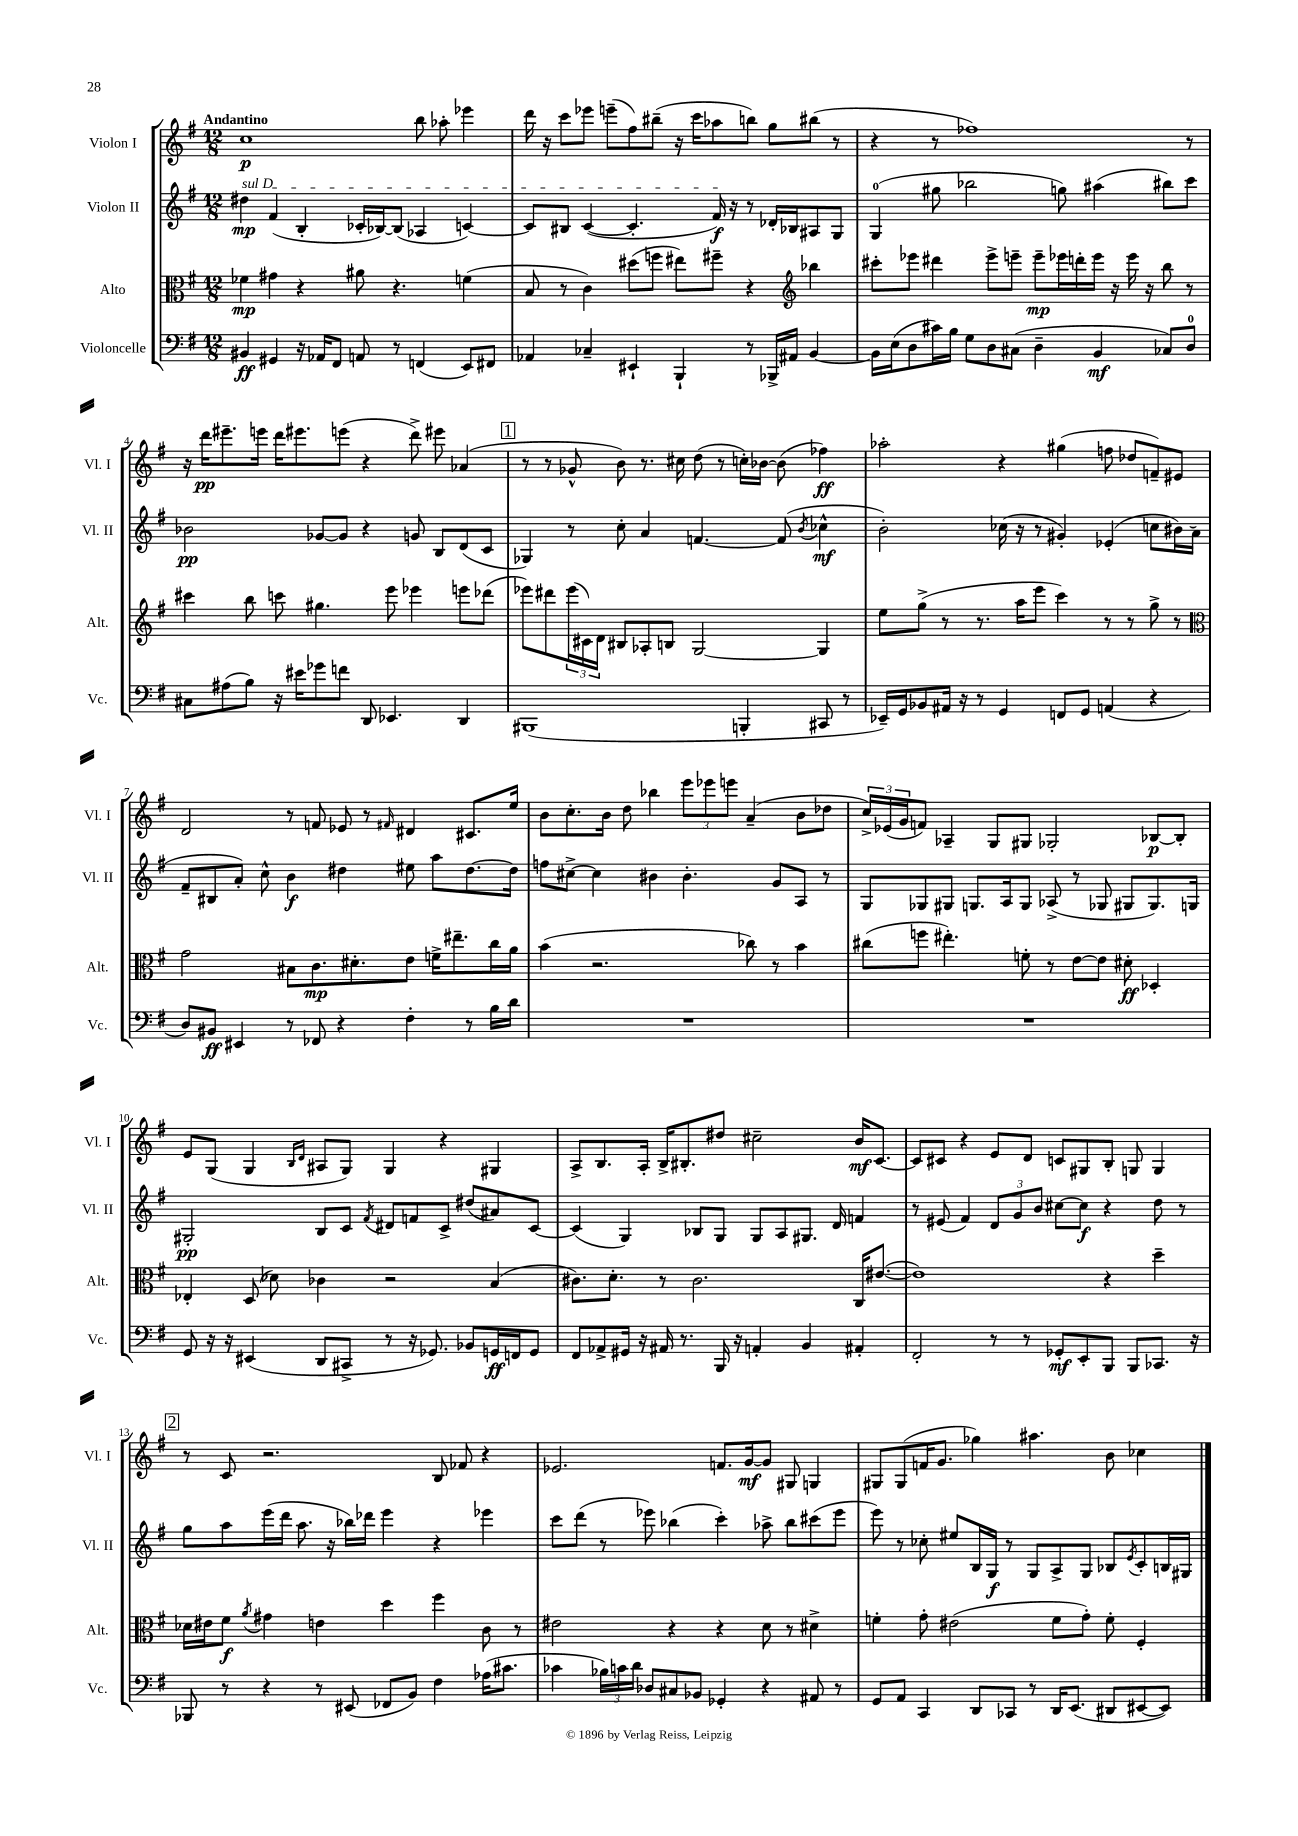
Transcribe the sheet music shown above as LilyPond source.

<<
\new StaffGroup <<
\new Staff = "s0" \with { instrumentName = "Violon I" shortInstrumentName = "Vl. I" } {
    \clef treble \key g \major \numericTimeSignature \time 12/8 \tempo "Andantino"
    c''1\p b''8 aes''8-. ees'''4 |
    d'''16 r16 c'''8 ees'''8 e'''8--( fis''8) bis''8--( r16 c'''16 aes''8 b''8) g''8 bis''8( r8 |
    r4 r8 fes''1) r8 |
    r16 d'''16\pp eis'''8.-- e'''16 d'''16 eis'''8. e'''8( r4 d'''8->) eis'''8 aes'4( |
    \mark \markup { \box "1" } r8 r8 ges'8-^ b'8) r8. cis''16 d''8( r8 c''16-.) bes'16~ bes'8( fes''4\ff) |
    aes''2-. r4 gis''4( f''8 des''8 f'8--) eis'8 |
    d'2 r8 f'8 ees'8 r8 \grace { fis'16 } dis'4 cis'8. e''16 |
    b'8 c''8.-. b'16 d''8 bes''4 \tuplet 3/2 { e'''8 ees'''8 e'''8 } a'4--( b'8 des''8 |
    \tuplet 3/2 { c''16->) ees'16( g'16 } f'8) aes4-- g8 gis8 ges2-. bes8~\p bes8-. |
    e'8 g8( g4 \grace { b16 d'16 } ais8 g8) g4 r4 gis4 |
    a8-> b8. a16-. b16-> bis8.-. dis''8 cis''2-- b'16\mf c'8.~ |
    c'8 cis'8 r4 e'8 d'8 c'8 gis8 b8-. g8 g4 |
    \mark \markup { \box "2" } r8 c'8 r2. b8 fes'8 r4 |
    ees'2. f'8. g'16~\mf g'8 gis8 g4 |
    gis8 gis8( f'16 g'8. ges''4) ais''4. b'8 ces''4 \bar "|." |
}
\new Staff = "s1" \with { instrumentName = "Violon II" shortInstrumentName = "Vl. II" } {
    \clef treble \key g \major \numericTimeSignature \time 12/8
    \once \override TextSpanner.bound-details.left.text = \markup { \italic "sul D" } dis''4\mp\startTextSpan fis'4( b4-. ces'16-. bes16~) bes8( aes4 c'4~) |
    c'8 bis8 c'4~( c'4.-. fis'16\f\stopTextSpan) r16 r8 des'16-. bes16 ais8 g8 |
    g4-0( gis''8 bes''2 g''8) ais''4( bis''8) c'''8 |
    bes'2\pp ges'8~ ges'8 r4 g'8 b8 d'8( c'8 |
    \mark \markup { \box "1" } ges4) r8 c''8-. a'4 f'4.~ f'8( \acciaccatura { b'8 } ces''4-^\mf |
    b'2-.) ces''16( r16 r8 gis'4-.) ees'4-.( c''8 bis'16) a'16( |
    fis'8-- bis8 a'8-.) c''8-^ b'4\f dis''4 eis''8 a''8 dis''8.~ dis''16 |
    f''8 cis''8~-> cis''4 bis'4 bis'4.-. g'8 a8 r8 |
    g8 ges8 gis8 g8. a16 g8 aes8->( r8 ges8 gis8 gis8.) g16 |
    gis2-.\pp b8 c'8 \acciaccatura { fis'8 } dis'8 f'8 c'8-> dis''8( ais'8) c'8~ |
    c'4( g4) bes8 g8 g8 a8 gis8. d'16 f'4 |
    r8 eis'8( fis'4) \tuplet 3/2 { d'8 g'8 b'8 } cis''8~ cis''8\f r4 d''8 r8 |
    \mark \markup { \box "2" } g''8 a''8 e'''16( d'''16 a''8. r16 bes''16) des'''16 e'''4 r4 ees'''4 |
    c'''8 d'''8( r8 ees'''8) bes''4( c'''4-.) aes''8-> bes''8 cis'''8( ees'''8 |
    e'''8) r8 ces''8-. eis''8 b16 g16\f r8 g8 a8-> g8 bes8 \acciaccatura { e'8 } c'8-. b16 gis16 \bar "|." |
}
\new Staff = "s2" \with { instrumentName = "Alto" shortInstrumentName = "Alt." } {
    \clef alto \key g \major \numericTimeSignature \time 12/8
    fes'4\mp gis'4 r4 ais'8 r4. f'4( |
    b8 r8 c'4) dis''8( f''8 eis''8) fis''8-- r4 \clef treble bes''4 |
    cis'''8-. ees'''8 dis'''4 ees'''8-> e'''8-- e'''8--\mp ees'''16 d'''16-. ees'''16 r16 ees'''16 r16 b''8 r8 |
    cis'''4 b''8 c'''8 gis''4. e'''8 ees'''4 e'''8 des'''8( |
    \mark \markup { \box "1" } ees'''8) dis'''8 \tuplet 3/2 { ees'''16( cis'16) d'16 } bis8 aes8-. b8 g2~ g4 |
    e''8 g''8->( r8 r8. a''16 e'''8 c'''4) r8 r8 g''8-> r8 |
    \clef alto g'2 bis8 c'8.\mp dis'8.-. e'8 f'16-> eis''8.-- c''16 a'16 |
    b'4( r2. ces''8) r8 b'4 |
    cis''8( f''8 eis''4.-.) f'8-. r8 e'8~ e'8 dis'8-.\ff des4-. |
    ees4-. d8( des'8) ces'4 r2 b4( |
    cis'8.) d'8.-. r8 cis'2. c16 eis'8.~( |
    eis'1) r4 d''4-- |
    \mark \markup { \box "2" } des'16 eis'16 fis'8\f \acciaccatura { a'8 } gis'4 e'4 d''4 fis''4 c'8 r8 |
    eis'2 r4 r4 d'8 r8 dis'4-> |
    f'4-. g'8-. eis'2( f'8 g'8-.) f'8-. fis4-. \bar "|." |
}
\new Staff = "s3" \with { instrumentName = "Violoncelle" shortInstrumentName = "Vc." } {
    \clef bass \key g \major \numericTimeSignature \time 12/8
    bis,4\ff gis,4 r16 aes,16 fis,8 a,8 r8 f,4( e,8) fis,8 |
    aes,4 ces4-- eis,4-! b,,4-! r8 bes,,16-> ais,16 b,4~ |
    b,16 e16( d8 cis'16) b16 g8 d8 cis8( d4-- b,4\mf ces8) d8-0 |
    cis8 ais8( b8) r16 eis'16 ges'8 f'8 d,8 ees,4. d,4 |
    \mark \markup { \box "1" } bis,,1( b,,4-. cis,8 r8 |
    ees,16--) g,16 bes,8 ais,16 r16 r8 g,4 f,8 g,8 a,4( r4 |
    d8) bis,8\ff eis,4 r8 fes,8 r4 fis4-. r8 b16 d'16 |
    R1. |
    R1. |
    g,8 r16 r16 eis,4( d,8 cis,8-> r8 r16 ges,8.) bes,8 g,16\ff f,16 g,8 |
    fis,8 aes,8-> gis,16 r16 ais,16 r8. b,,16 r16 a,4-. b,4 ais,4-. |
    fis,2-. r8 r8 ges,8-.\mf e,8-. b,,8 b,,8 ces,8. r16 |
    \mark \markup { \box "2" } bes,,8 r8 r4 r8 eis,8( fes,8 b,8) fis4 aes16( cis'8. |
    ces'4 \tuplet 3/2 { bes16) c'16 d'16 } des8 cis8 bes,8 ges,4-. r4 ais,8 r8 |
    g,8 a,8 c,4 d,8 ces,8 r8 d,16 e,8.( dis,8 eis,8~ eis,8) \bar "|." |
}
>>
>>
